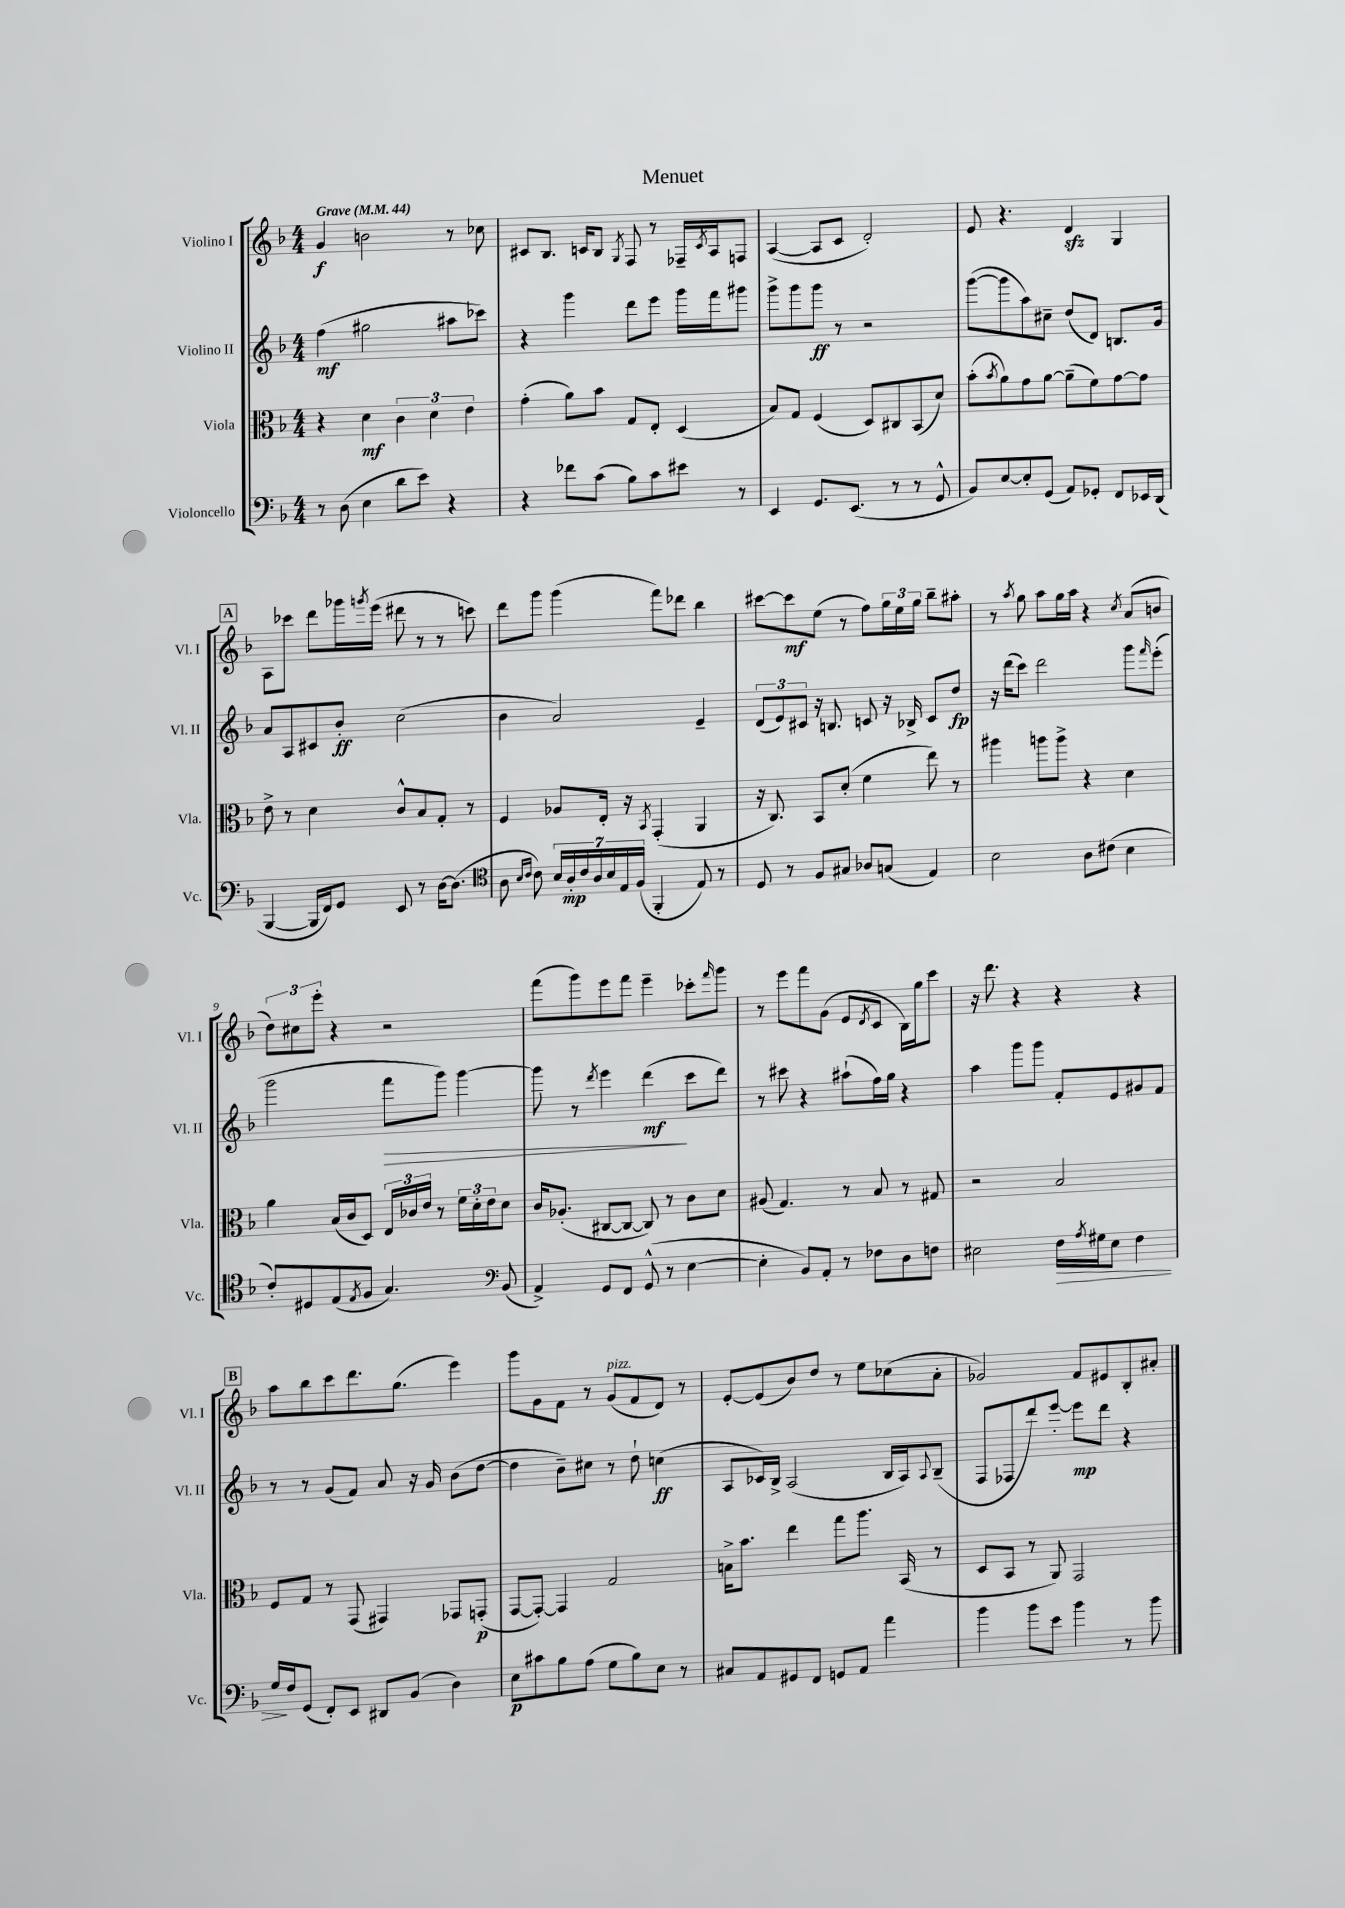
\header { title = "Menuet" }
<<
\new StaffGroup <<
\new Staff = "s0" \with { instrumentName = "Violino I" shortInstrumentName = "Vl. I" } {
    \clef treble \key f \major \numericTimeSignature \time 4/4 \tempo "Grave" 4 = 44
    g'4\f b'2 r8 ces''8 |
    cis'8 bes8. c'16 bes8 \acciaccatura { g8 } f8 r8 fes16-- \acciaccatura { c'8 } a16 f8 |
    a4~( a8 c'8 d'2-.) |
    e'8 r4. d'4\sfz g4 |
    \mark \markup { \box "A" } a8 ces'''8 d'''8 ges'''16 \acciaccatura { g'''8 } e'''16( dis'''8 r8 r8 c'''8) |
    d'''8 g'''8 g'''4( f'''8) des'''8 bes''4 |
    cis'''8~ cis'''8\mf e''8( r8 f''8) \tuplet 3/2 { g''16 e''16 g''16 } bes''8-- ais''8-. |
    r8 \acciaccatura { a''8 } g''8 a''8 g''16 a''16 r4 \acciaccatura { c''8 } a'8( b'8 |
    \tuplet 3/2 { d''8) cis''8 e'''8-. } r4 r2 |
    f'''8( g'''8) e'''8 f'''8 e'''4-- ces'''8-. \grace { f'''16 } g'''8 |
    r8 e'''8 f'''8 g'8( e'8 \acciaccatura { d'8 } c'8 bes16) g''16 c'''8 |
    r16 d'''8. r4 r4 r4 |
    \mark \markup { \box "B" } a''8 bes''8 c'''8 d'''8. g''8.( e'''4) |
    g'''8 g'8 f'8 r8 g'8^\markup { \italic "pizz." }( f'8 d'8) r8 |
    e'8~-. e'8( bes'8) d''8 r8 e''8 ces''8( a'8-. |
    ges'2) f'8 eis'8 bes8-. ais'8-. \bar "|." |
}
\new Staff = "s1" \with { instrumentName = "Violino II" shortInstrumentName = "Vl. II" } {
    \clef treble \key f \major \numericTimeSignature \time 4/4
    f''4\mf( gis''2 ais''8 ces'''8) |
    r4 g'''4 d'''8 e'''8 g'''16 f'''16 gis'''8 |
    g'''8-> g'''8 g'''8\ff r8 r2 |
    g'''8~( g'''8 a''8) cis''8-- d''8( d'8) b8. g'16 |
    \mark \markup { \box "A" } a'8 a8 cis'8 bes'8-.\ff c''2( |
    bes'4 a'2) e'4-- |
    \tuplet 3/2 { d'8( e'8) cis'8 } r16 b8. c'8 r16 bes16-> c'8 d''8\fp |
    r16 d'''16( c'''8) d'''2 g'''8 \grace { f'''16 } e'''8-.( |
    g'''2 f'''8\> g'''8) g'''4~ |
    g'''8 r8 \acciaccatura { d'''8 } e'''4 d'''4\mf\!( c'''8 d'''8) |
    r8 cis'''8 r4 ais''8-!( f''16) g''16 r4 |
    a''4 g'''8 g'''8 f'8-. e'8 gis'8 f'8 |
    \mark \markup { \box "B" } r8 r8 g'8( f'8) a'8 r16 g'16 bes'8( d''8~ |
    d''4 bes'8--) cis''8 r8 d''8-! c''4\ff( |
    a8 ces'16) bes16-> a2( bes16 a16) \appoggiatura { a8 } bes8--( |
    f8 fes8 d'''8) e'''8~-. e'''8\mp d'''8 r4 \bar "|." |
}
\new Staff = "s2" \with { instrumentName = "Viola" shortInstrumentName = "Vla." } {
    \clef alto \key f \major \numericTimeSignature \time 4/4
    r4 d'4\mf \tuplet 3/2 { c'4 d'4 e'4 } |
    g'4-.( a'8) bes'8 g8 e8-. d4( |
    bes8) g8 f4( d8) cis8 bes,8( d'8) |
    bes'8-.( \acciaccatura { bes'8 } a'8) g'8 a'8~ a'8--( f'8) g'8~ g'8 |
    \mark \markup { \box "A" } e'8-> r8 d'4 c'8-^ bes8 g8-. r8 |
    f4 aes8 e16-. r16 \acciaccatura { bes,8 } g,4-.( a,4 |
    r16 c8.) bes,8 d'8-.( f'4 e''8) r8 |
    ais''4 a''8 a''8-> r4 d'4 |
    a'4 bes16( c'16 d8) \tuplet 3/2 { e16 ces'16 e'16 } r8 \tuplet 3/2 { f'16 d'16-. e'16 } d'8 |
    c'16 aes8.-.( cis8~ cis8~ cis8) r8 c'8 d'8 |
    ais8( g4.) r8 bes8 r8 gis8 |
    r2 bes2 |
    \mark \markup { \box "B" } f8 g8 r8 g,8( gis,4) ges,8 g,8-.\p( |
    g,8~ g,8~-.) g,4 g2 |
    b16-> bes'8. e''4 g''8 a''8. bes,16( r8 |
    d8 bes,8 r8 a,8) g,2 \bar "|." |
}
\new Staff = "s3" \with { instrumentName = "Violoncello" shortInstrumentName = "Vc." } {
    \clef bass \key f \major \numericTimeSignature \time 4/4
    r8 d8( e4 d'8 e'8) r4 |
    r4 fes'8 c'8( bes8) c'8 eis'8 r8 |
    e,4 g,8. e,8.( r8 r8 g,8-^ |
    bes,8) e8~ e8-. g,8( a,8) ges,8-. f,8 ees,16 d,16( |
    \mark \markup { \box "A" } bes,,4~ bes,,16 f,16) g,8 e,8 r8 d16~ d8.( |
    \clef tenor a8 \grace { bes16 c'16 } c'8) \tuplet 7/4 { bes16 a16-.\mp c'16 a16 bes16 e16 f16( } f,4-. e8) r8 |
    d8 r8 f8 gis8 aes8 g8( e4) |
    bes2 a8 cis'8( bes4 |
    c'8-.) dis8 e8( \acciaccatura { e8 } f8 g4.) \clef bass bes,8( |
    a,4->) g,8 f,8 g,8-^( r8 e4~ |
    e4-. bes,8) a,8-. r8 fes8 d8 f8 |
    eis2 f16\> \acciaccatura { a8 } gis16 eis8 f4 |
    \mark \markup { \box "B" } g16\! f16 g,8( f,8-.) e,8 dis,8 bes,8( d4) |
    e8\p cis'8 bes8 a8( g8 bes8) e8 r8 |
    cis8 a,8 gis,8 f,8 g,8 a,8 a'4 |
    bes'4 bes'8 e'8 bes'4 r8 bes'8 \bar "|." |
}
>>
>>
